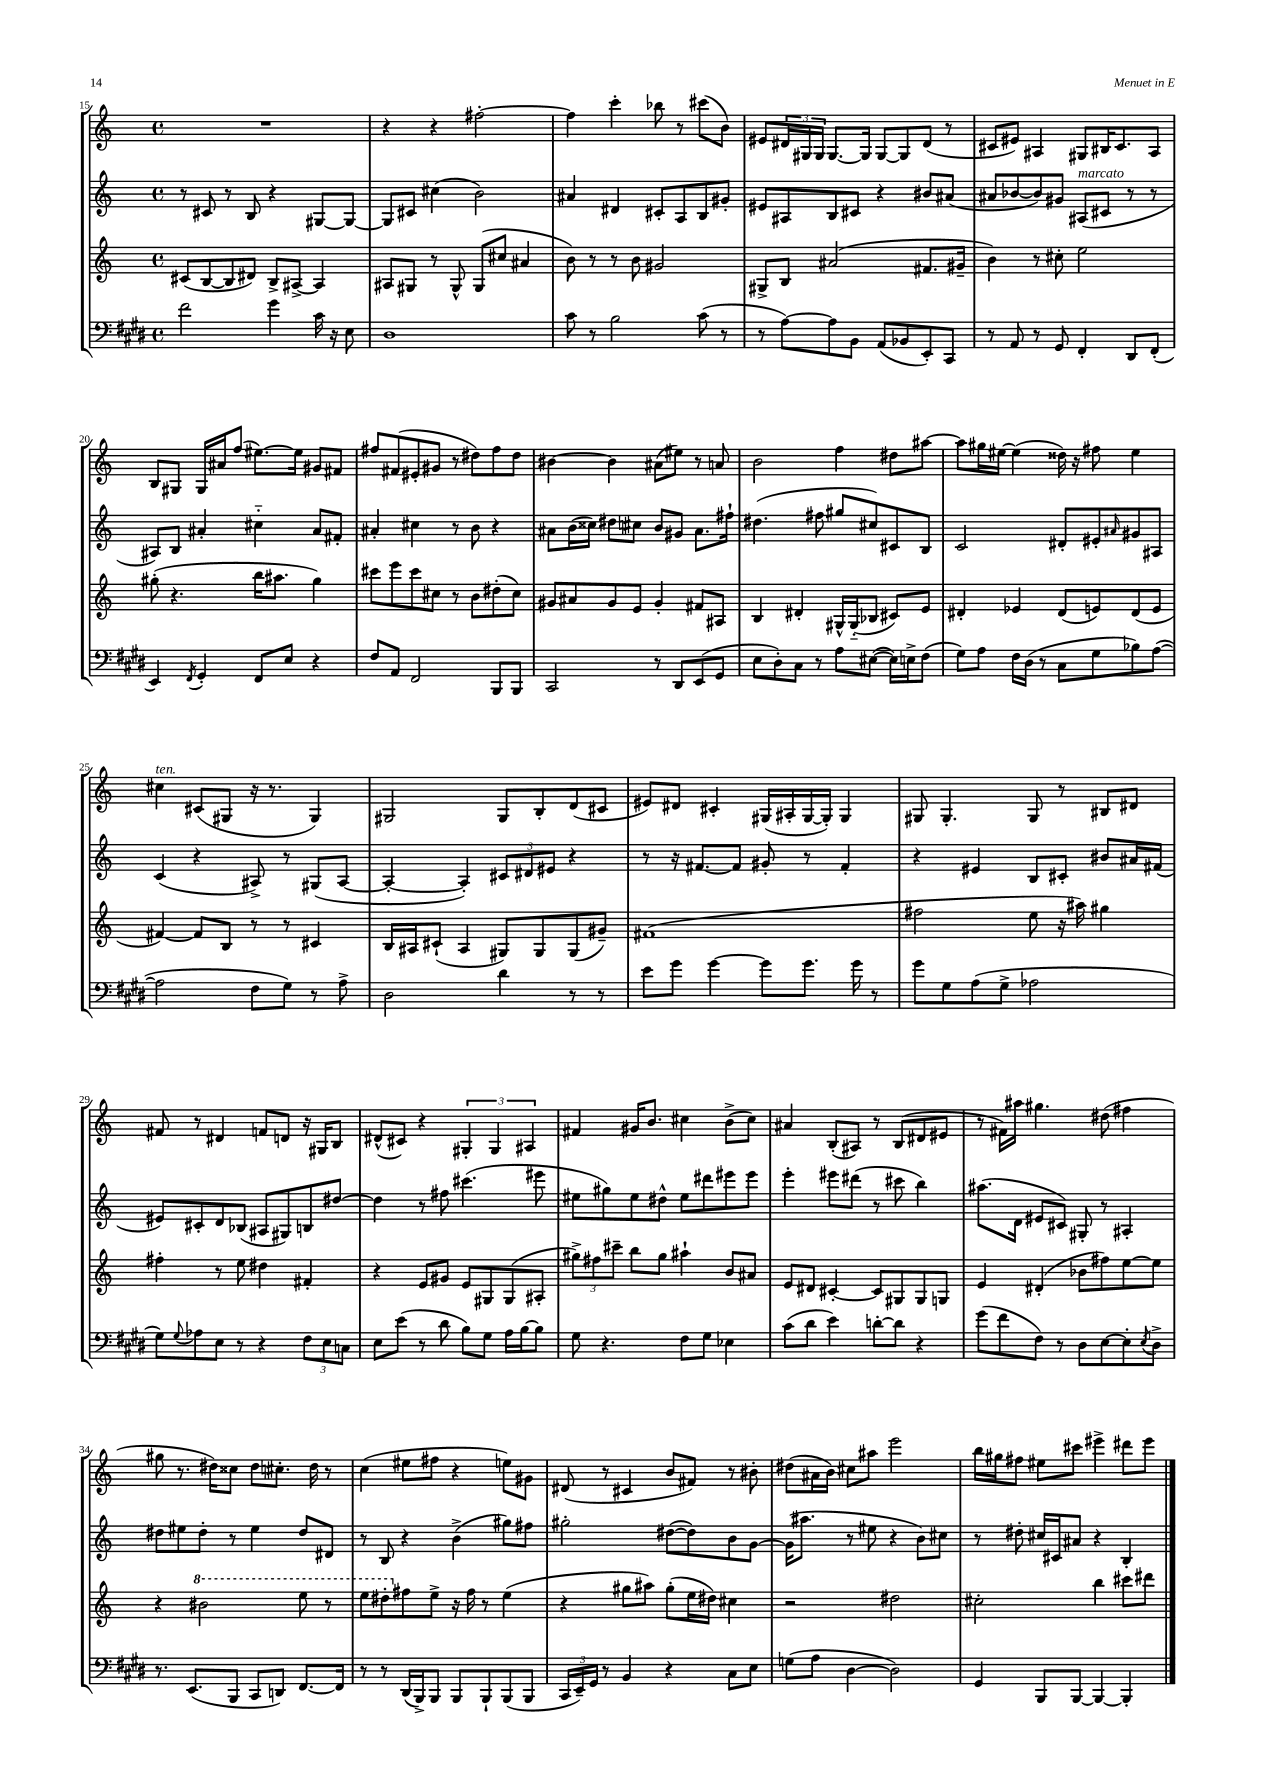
<<
\new StaffGroup <<
\new Staff = "s0" {
    \clef treble \key c \major \defaultTimeSignature \time 4/4
    R1 |
    r4 r4 fis''2~-. |
    fis''4 c'''4-. bes''8 r8 cis'''8( b'8) |
    eis'8 \tuplet 3/2 { dis'16 gis16 gis16 } gis8.~ gis16 gis8~ gis8 dis'8( r8 |
    cis'8 eis'8) ais4 gis8 bis16 cis'8. ais8 |
    b8 gis8 gis16 ais'16 f''8( eis''8.~) eis''16 gis'8 fis'8 |
    fis''8 fis'8( eis'8-. gis'8 r8 dis''8) fis''8 dis''8 |
    bis'4~ bis'4 ais'8( eis''8) r8 a'8 |
    b'2 f''4 dis''8 ais''8~ |
    ais''8 gis''16 eis''16~ eis''4( disis''16) r16 fis''8 eis''4 |
    cis''4^\markup { \italic "ten." } cis'8( gis8 r16 r8. gis4) |
    gis2 gis8 b8-. d'8( cis'8 |
    eis'8) dis'8 cis'4-. gis16( ais16-. gis16~ gis16-.) gis4 |
    gis8 gis4.-. gis8 r8 bis8 dis'8 |
    fis'8 r8 dis'4 f'8 d'8 r16 gis16 b8 |
    dis'8-^( cis'8) r4 \tuplet 3/2 { gis4-. gis4 ais4 } |
    fis'4 gis'16 b'8. cis''4 b'8->( cis''8) |
    ais'4 b8-.( ais8) r8 b8( dis'8 eis'8 |
    r8 fis'16) ais''16 gis''4. dis''8( fis''4 |
    gis''8 r8. dis''16) cisis''8 dis''8 cis''8.-. dis''16 r8 |
    c''4( eis''8 fis''8 r4 e''8) gis'8 |
    dis'8( r8 cis'4 b'8 fis'8) r8 bis'8-. |
    dis''8( ais'16 b'16) cis''8 ais''8 e'''2 |
    b''16 gis''16 fis''8 eis''8 cis'''8 eis'''4-> dis'''8 eis'''8 \bar "|." |
}
\new Staff = "s1" {
    \clef treble \key c \major \defaultTimeSignature \time 4/4
    r8 cis'8 r8 b8 r4 gis8~ gis8~ |
    gis8 cis'8 cis''4( b'2) |
    ais'4 dis'4 cis'8-. a8 b8 gis'8-. |
    eis'8 ais8 b8 cis'8 r4 bis'8 ais'8( |
    ais'8 bes'8~ bes'8) gis'8 ais8^\markup { \italic "marcato" }( cis'8 r8 r8 |
    ais8) b8 ais'4-. cis''4-_ ais'8 fis'8-. |
    ais'4-. cis''4 r8 b'8 r4 |
    ais'8 b'16( cisis''16) dis''8 cis''8 b'8 gis'8 ais'8. fis''16-! |
    dis''4.( fis''8 gis''8 cis''8) cis'8 b8 |
    c'2 dis'8-. eis'8-. \grace { ais'16 } gis'8 ais8 |
    c'4( r4 ais8->) r8 gis8( ais8~ |
    ais4~-. ais4-.) \tuplet 3/2 { cis'8 dis'8 eis'8 } r4 |
    r8 r16 fis'8.~ fis'8 gis'8-. r8 fis'4-. |
    r4 eis'4 b8 cis'8-. bis'8 ais'16 fis'16( |
    eis'8) cis'8-. d'8 bes8( ais8 gis8) b8 dis''8~ |
    dis''4 r8 fis''8 cis'''4.( eis'''8 |
    eis''8 gis''8) eis''8 dis''8-^ eis''8 dis'''8 eis'''8 eis'''8 |
    e'''4-. eis'''8 dis'''8( r8 cis'''8 b''4) |
    ais''8.( d'16 eis'8 cis'8) gis8-. r8 ais4-. |
    dis''8 eis''8 dis''8-. r8 eis''4 dis''8 dis'8 |
    r8 b8 r4 b'4->( gis''8) fis''8 |
    gis''2-. dis''8~( dis''8) b'8 g'8~ |
    g'16( ais''8. r8 eis''8 r4 b'8) cis''8 |
    r8 dis''8-. cis''16 cis'16 ais'8 r4 b4-. \bar "|." |
}
\new Staff = "s2" {
    \clef treble \key c \major \defaultTimeSignature \time 4/4
    cis'8( b8~ b8 dis'8) b8-> ais8~-> ais4 |
    ais8 gis8 r8 gis8-^ gis8( cis''8 ais'4 |
    b'8) r8 r8 b'8 gis'2 |
    gis8-> b8 ais'2( fis'8. gis'16-- |
    b'4) r8 cis''8-. e''2 |
    gis''8-.( r4. b''16 ais''8. gis''4) |
    cis'''8 e'''8 cis'''8 cis''8 r8 b'8 dis''8-.( cis''8) |
    gis'8 ais'8 gis'8 e'8 gis'4-. fis'8 ais8 |
    b4 dis'4-. gis16-^ gis16-_( bes8 cis'8) e'8 |
    dis'4-. ees'4 dis'8( e'8) dis'8( e'8 |
    fis'4~) fis'8 b8 r8 r8 cis'4 |
    b16 ais16 cis'8-!( ais4 gis8) gis8 gis8( gis'8--) |
    fis'1( |
    fis''2 e''8 r16 ais''16) gis''4 |
    fis''4-. r8 e''8 dis''4 fis'4-. |
    r4 e'8 gis'8 e'8 gis8 gis8( ais8-. |
    \tuplet 3/2 { gis''8->) fis''8 cis'''8-- } b''8 gis''8 ais''4-! b'8 ais'8 |
    e'8 dis'8 cis'4~-. cis'8 gis8 gis8 g8 |
    e'4 dis'4-.( bes'8 fis''8) e''8~ e''8 |
    r4 \ottava #1 bis''2 e'''8 r8 |
    e'''8 dis'''8-. \ottava #0 fis''8 e''8-> r16 fis''16 r8 e''4( |
    r4 gis''8 ais''8) gis''8-.( e''16 dis''16) cis''4 |
    r2 dis''2 |
    cis''2-. b''4 cis'''8 dis'''8 \bar "|." |
}
\new Staff = "s3" {
    \clef bass \key e \major \defaultTimeSignature \time 4/4
    fis'2 gis'4 cis'16 r16 e8 |
    dis1 |
    cis'8 r8 b2 cis'8( r8 |
    r8 a8~) a8 b,8 a,8( bes,8 e,8-.) cis,8 |
    r8 a,8 r8 gis,8 fis,4-. dis,8 fis,8-.( |
    e,4) \acciaccatura { fis,8 } gis,4-. fis,8 e8 r4 |
    fis8 a,8 fis,2 b,,8 b,,8 |
    cis,2 r8 dis,8 e,8( gis,8 |
    e8 dis8-.) cis8 r8 a8 eis8~( eis16) e16-> fis8( |
    gis8) a8 fis16 dis16( r8 cis8 gis8 bes8) a8~( |
    a2 fis8 gis8) r8 a8-> |
    dis2 dis'4 r8 r8 |
    e'8 gis'8 gis'4~ gis'8 gis'8. gis'16 r8 |
    gis'8 gis8 a8( gis8-> aes2 |
    gis8) \appoggiatura { gis8 } aes8 e8 r8 r4 \tuplet 3/2 { fis8 e8 c8 } |
    e8 e'8( r8 dis'8 b8) gis8 a16 b16~ b8 |
    gis8 r4. fis8 gis8 ees4 |
    cis'8( dis'8 e'4) d'8~-. d'8 r4 |
    gis'8( fis'8 fis8) r8 dis8 e8~ e8-. \acciaccatura { e8 } dis8-> |
    r8. e,8.( b,,8 cis,8 d,8) fis,8.~ fis,16 |
    r8 r8 dis,16( b,,16->) b,,8 b,,8 b,,8-! b,,8( b,,8 |
    \tuplet 3/2 { cis,16 e,16--) gis,16 } r8 b,4 r4 cis8 e8 |
    g8( a8 dis4~ dis2) |
    gis,4 b,,8 b,,8~ b,,4~ b,,4-. \bar "|." |
}
>>
>>
\layout { \context { \Score currentBarNumber = #15 } }
